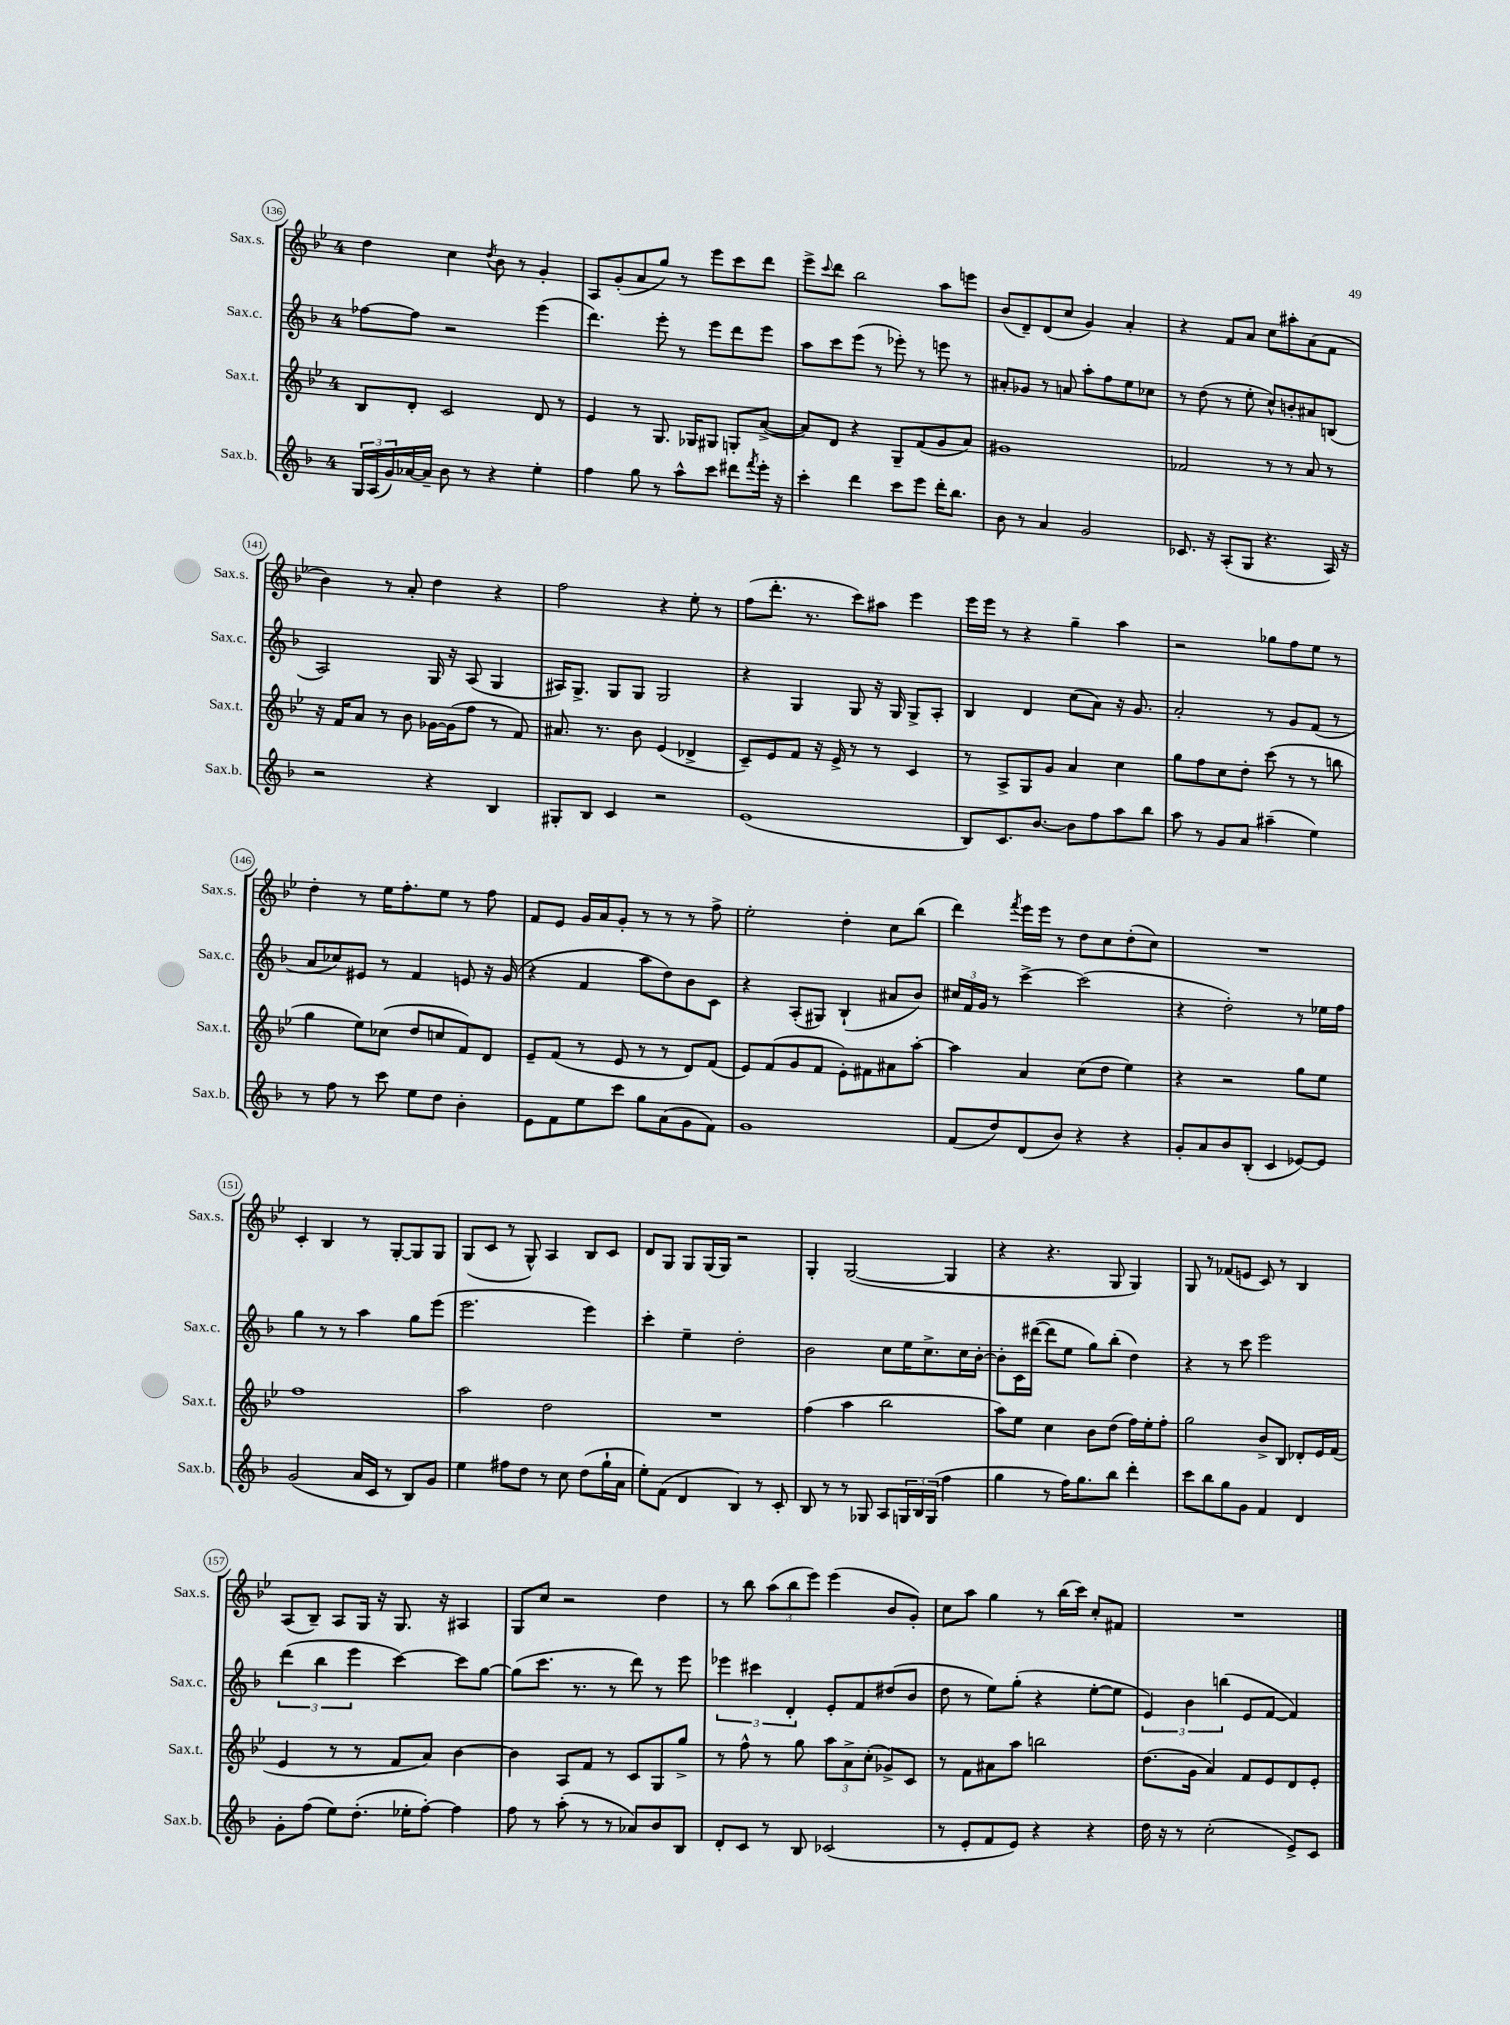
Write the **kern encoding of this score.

**kern	**kern	**kern	**kern
*staff4	*staff3	*staff2	*staff1
*clefG2	*clefG2	*clefG2	*clefG2
*k[b-]	*k[b-e-]	*k[b-]	*k[b-e-]
*M4/4	*M4/4	*M4/4	*M4/4
24G	8B-	[8ff-	4dd
(24A	.	.	.
24g)	.	.	.
[16a-	8d'	8ff-]	.
16a-~]	.	.	.
8b-	2c	2r	4cc
8r	.	.	.
.	.	.	8qdd
4r	.	.	8b-
.	.	.	8r
4ee'	8d	(4eee	4g'
.	8r	.	.
=	=	=	=
4ff	4e-	4.ddd)	8A
.	.	.	(8g'
8gg	8r	.	8a
8r	8.G	8eee'	8gg)
8aa^^	.	8r	8r
.	16G-	.	.
8ccc	8G#	8eee	8eee-
8ddd#	8G'	8ddd	8ccc
8qfff	.	.	.
16eee'	([8a^	8eee	8ddd
16r	.	.	.
=	=	=	=
4ccc'	8a])	8aa	8eee-^
.	.	.	8qqccc
.	8d	8ccc	8ddd
4ddd	4r	(8eee	2bb-
.	.	8r	.
8ccc	8G~	8eee-')	.
8eee	(8f	8r	.
16ddd'	8g	8eee	8aa
8.bb-	.	.	.
.	8a)	8r	8eee
=	=	=	=
8b-	1g#	8a#'	(8b-
8r	.	8g-	8d~)
4a	.	8r	(8d
.	.	8a	8cc
2g	.	8aa'	4g)
.	.	8ff	.
.	.	8ee	4a'
.	.	8cc-	.
=	=	=	=
8.c-	2f-	8r	4r
.	.	(8dd	.
16r	.	.	.
(8A'	.	8r	8f
8G	.	8ee'	8a
4.r	8r	8cc^^)	8cc
.	8r	8b'	8aa#'
.	8a	8a#	(8a
16A)	8r	(8B	8f
16r	.	.	.
=	=	=	=
2r	16r	2A)	4b-)
.	16f	.	.
.	8a	.	.
.	8r	.	8r
.	8b-	.	8a'
4r	[16g-	16G	4dd
.	(16g-]	16r	.
.	8ff	(8A	.
4B-	8r	4G	4r
.	8f)	.	.
=	=	=	=
8G#'	8.a#	16A#)	2ff
.	.	8.G^	.
8B-	.	.	.
.	8.r	.	.
4c	.	8G	.
.	8b-	8G	.
2r	(4e-	2G	4r
.	4d-^	.	8ee-'
.	.	.	8r
=	=	=	=
(1e	8c~)	4r	(8ff
.	8e-	.	8.ddd'
.	8f	4G	.
.	.	.	8.r
.	16r	.	.
.	16e-^	.	.
.	8r	8G	8ccc)
.	8r	16r	8aa#
.	.	16G	.
.	4c	8G^	4eee-
.	.	8A'	.
=	=	=	=
8B-)	8r	4B-	16eee-
.	.	.	16eee-
8.c	8A^	.	8r
.	8G	4d	4r
[8.b-	.	.	.
.	8g	.	.
8b-]	4a	(8cc	4gg~
8ff	.	8a)	.
8aa	4cc	16r	4aa
.	.	8.g	.
8bb-	.	.	.
=	=	=	=
8aa	8gg	2a'	2r
8r	8ff	.	.
8g	8cc	.	.
8a	8dd'	.	.
(4aa#~	(8ccc	8r	8gg-
.	8r	8g	8ff
4ee)	8r	(8f	8ee-
.	8bb	8r	8r
=	=	=	=
8r	4gg	8a	4dd'
8ff	.	8cc-)	.
8r	8ee-)	8e#	8r
8ccc	(8cc-	8r	16ee-
.	.	.	8.ff'
8ee	8dd	4f	.
8dd	8cc	.	8ee-
4b-'	8f)	8e	8r
.	8d	16r	8ff
.	.	(16g	.
=	=	=	=
8e	8e-~	4r	8f
8f	(8f	.	8e-
8ee	8r	4f	16g
.	.	.	16a
8ccc	8e-	.	8g'
8gg	8r	8aa	8r
(8a	8r	8dd)	8r
8g	8d)	8b-	8r
8f)	(8f	8c	8ff^
=	=	=	=
1g	8e-)	4r	2ee-'
.	(8f	.	.
.	8g	(8A'	.
.	8f	8G#)	.
.	8e-')	(4B-`	4dd'
.	8f#	.	.
.	8a#	8a#	8cc
.	[8aa'	8b-)	(8bb-
=	=	=	=
(8f	4aa]	24cc#	4ddd)
.	.	24f	.
.	.	24g	.
8dd)	.	8r	.
.	.	.	8qfff
(8d	4a	[4ccc^	16eee-
.	.	.	16eee-
8b-)	.	.	8r
4r	(8cc	(2ccc]	8dd
.	8dd	.	8cc
4r	4ee-)	.	(8dd'
.	.	.	8cc)
=	=	=	=
8g'	4r	4r	1r
8a	.	.	.
8b-	2r	2dd')	.
(8B-'	.	.	.
4c	.	.	.
[8e-)	8gg	8r	.
8e-]	8ee-	16ee-	.
.	.	16ff	.
=	=	=	=
(2g	1ff	4gg	4c'
.	.	8r	4B-
.	.	8r	.
16a	.	4aa	8r
16c	.	.	.
8r	.	.	[8G'
8B-)	.	8gg	8G]
8g	.	(8eee	8G
=	=	=	=
4ee	2aa	2.eee	(8G
.	.	.	8c
8ff#	.	.	8r
8dd	.	.	8G^^)
8r	2dd	.	4A
8cc	.	.	.
(8dd	.	4eee)	8B-
16gg`	.	.	8c
16a	.	.	.
=	=	=	=
8ee')	1r	4ccc'	8d
(8f	.	.	8G
4d	.	4ee~	8G
.	.	.	(16G
.	.	.	16G)
4B-)	.	2dd'	2r
8r	.	.	.
8c'	.	.	.
=	=	=	=
8B-	(4ff	2b-	4G'
8r	.	.	.
8r	4aa	.	([2G
8G-	.	.	.
8A	2bb-	8cc	.
24G	.	16ee	.
24B-	.	.	.
.	.	8.cc^	.
(24G	.	.	.
4ff	.	.	4G]
.	.	16cc	.
.	.	[16b-'	.
=	=	=	=
4gg	8aa)	8b-']	4r
.	8ee-	16c	.
.	.	([16ddd#	.
8r	4cc	8ddd#]	4.r
16ff)	.	8ee	.
8.gg	.	.	.
.	8b-	8gg)	.
8bb-	(8dd	(8bb-'	8G
4ddd'	16ff)	4dd)	4G)
.	16ee-'	.	.
.	8ff'	.	.
=	=	=	=
8ccc	2gg	4r	8G
8bb-	.	.	8r
8gg	.	8r	(8f-
8g	.	8ccc	8e
4f	8b-^	2eee	8c)
.	8B-	.	8r
4d	8d-'	.	4B-
.	16e-	.	.
.	(16f	.	.
=	=	=	=
8g'	4e-	(6ddd	(8A
(8ff	.	.	8B-~)
.	.	6bb-	.
8ee)	8r	.	8A
.	.	6eee	.
(8.dd'	8r	.	16G
.	.	.	16r
.	8f	[4ccc)	8.G
16ee-'	.	.	.
[8ff')	8a)	.	.
.	.	.	16r
4ff]	[4b-	8ccc]	4A#
.	.	[8gg	.
=	=	=	=
8ff	4b-]	(8gg]	8G
8r	.	8.ccc	8cc
(8aa'	8A	.	2r
.	.	8.r	.
8r	8f	.	.
8r	8r	8r	.
8a-)	8c	8ddd)	.
8b-	8G	8r	4dd
8B-	8gg^	8eee	.
=	=	=	=
8d'	8r	6eee-	8r
8c	8ff^^	.	8bb-
.	.	6ccc#	.
8r	8r	.	(12aa
.	.	6d'	12bb-
8B-	8gg	.	.
.	.	.	12eee-)
(2c-	12aa	8e'	(4eee-
.	12a^	.	.
.	.	8f	.
.	(12cc'	.	.
.	8g-^)	(8dd#	8b-
.	8c	8b-	8g')
=	=	=	=
8r	8r	8dd	8cc
8e'	8f	8r	8aa
8f	8a#	8ee)	4gg
8e)	8aa	(8gg'	.
4r	2bb	4r	8r
.	.	.	(16bb-
.	.	.	16ccc)
4r	.	[8ee'	8cc'
.	.	8ee]	8f#
=	=	=	=
16dd	(8.dd	6e)	1r
16r	.	.	.
8r	.	.	.
.	.	6b-	.
.	16g	.	.
(2cc'	4a)	.	.
.	.	(6bb	.
.	8f	8e	.
.	8e-	[8f	.
8e^)	8d	4f])	.
8c	8e-'	.	.
==	==	==	==
*-	*-	*-	*-
